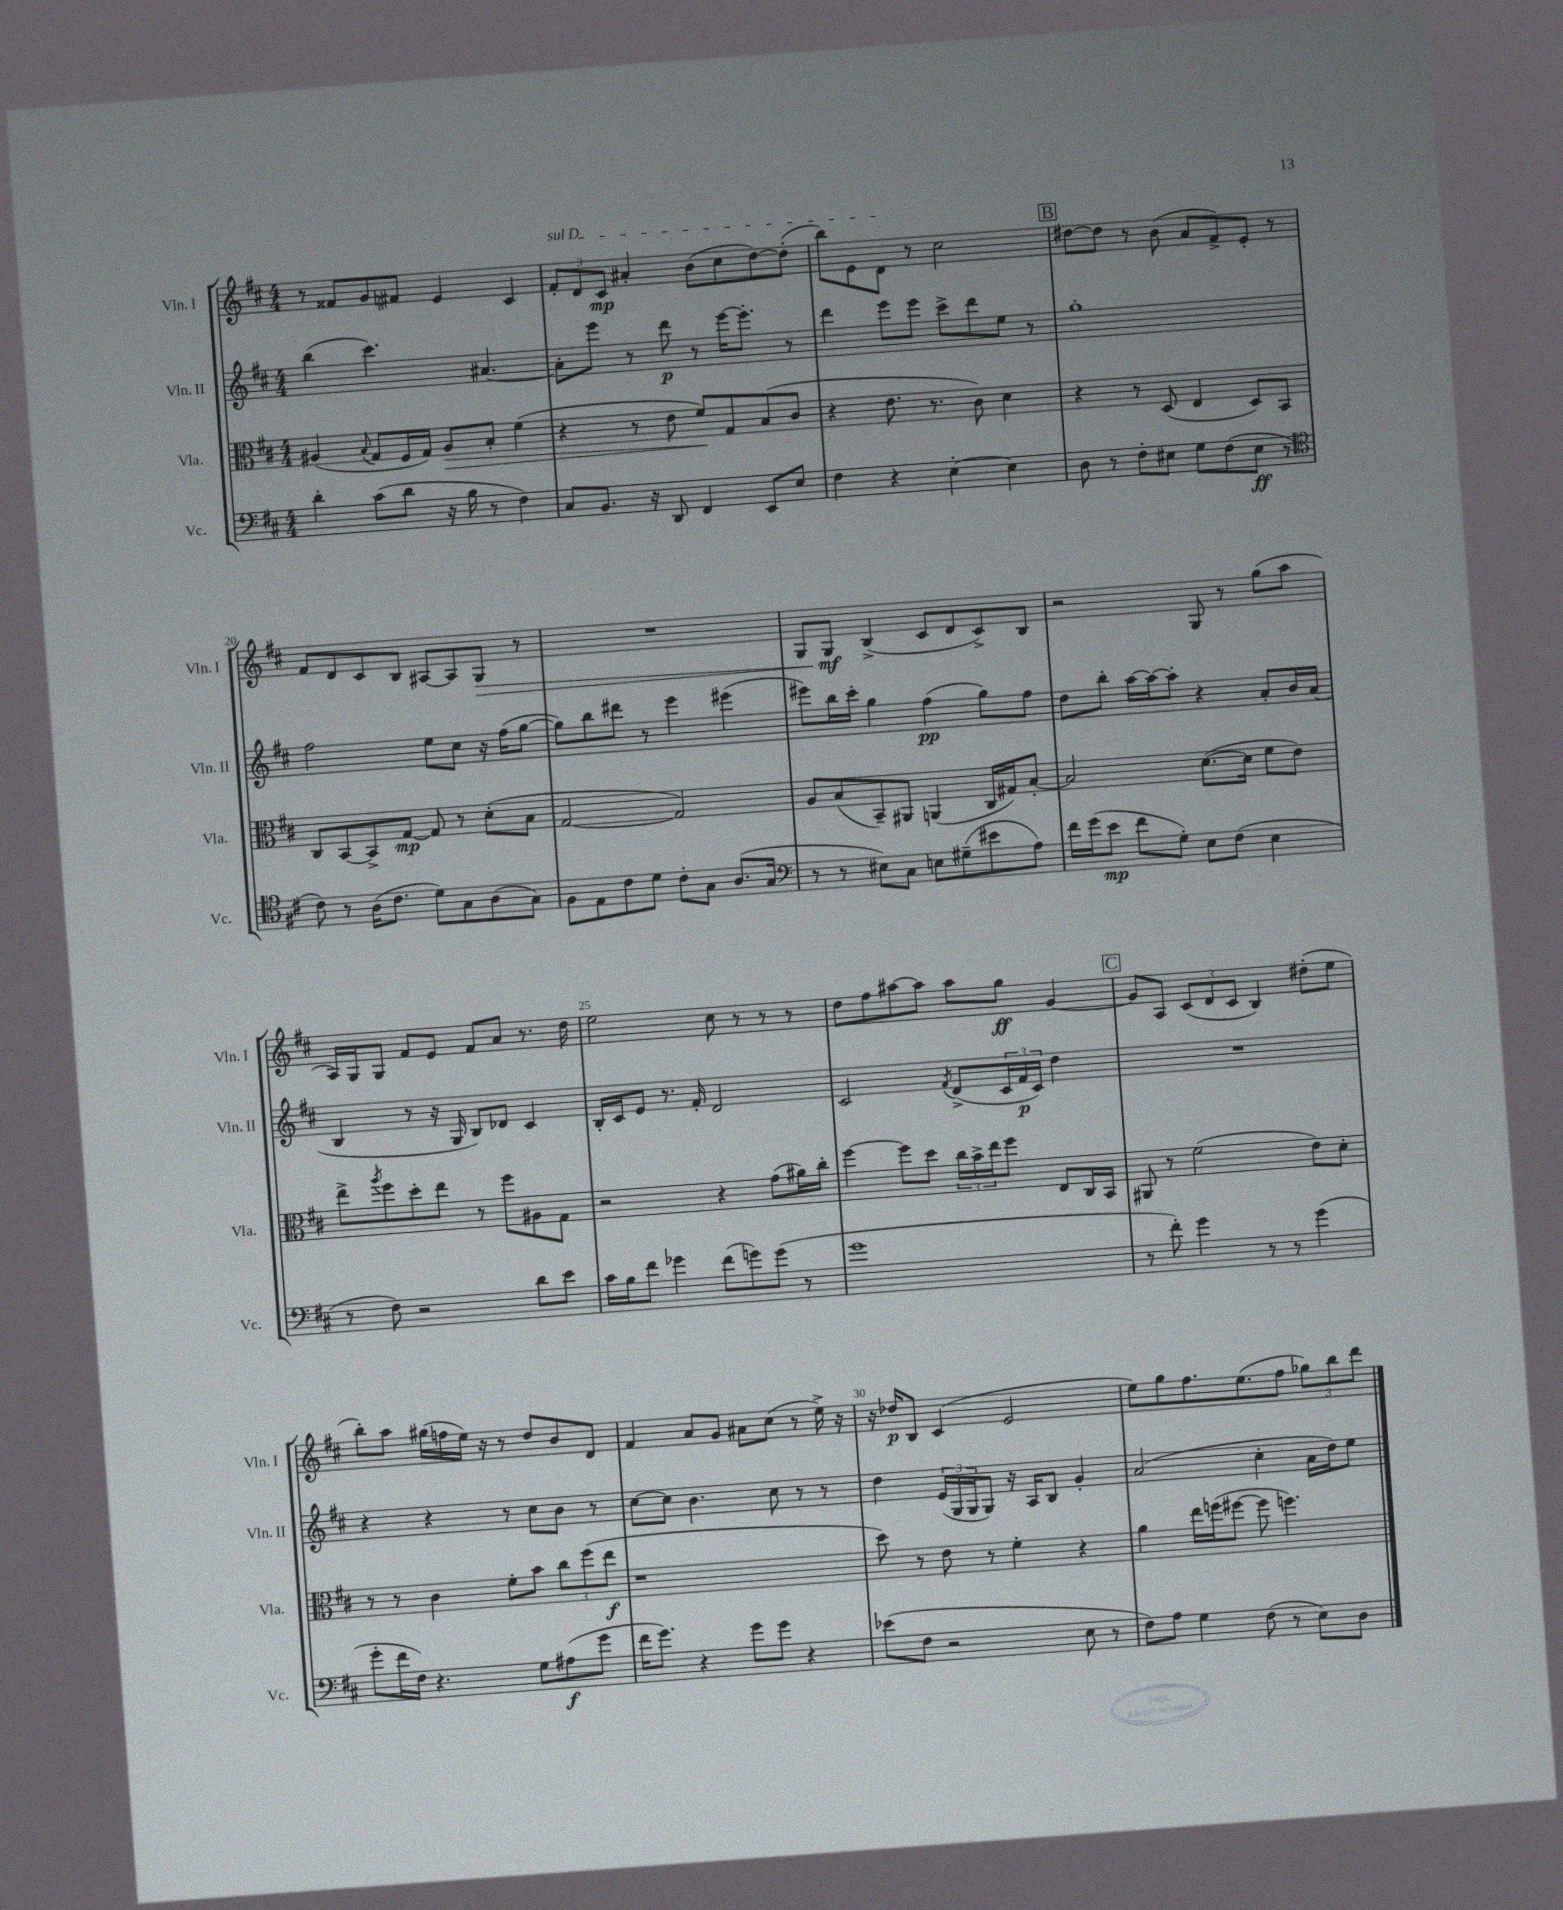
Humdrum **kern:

**kern	**kern	**kern	**kern
*staff4	*staff3	*staff2	*staff1
*clefF4	*clefC3	*clefG2	*clefG2
*k[f#c#]	*k[f#c#]	*k[f#c#]	*k[f#c#]
*M4/4	*M4/4	*M4/4	*M4/4
4d'\	(4A#/	(4bb\	8r
.	.	.	8f##/L
.	8qqB/	.	.
(8c#\L	8G/L	4.ccc#\)	8g/
8d\J	16F#/L	.	8f#/J
.	16G/JJ)	.	.
16r	8A#/L	.	4e/
16B\	.	.	.
8r	8B'/J	[4.a#/	.
4F#\)	(4f#\	.	4c#/
=	=	=	=
8C#/L	4r	8a#'\]L	12f#'/L
.	.	.	12d/
8.BB/J	.	8eee\J	.
.	.	.	12c#/J
.	8r	8r	4a#'/
16r	.	.	.
8DD/	8e\	8ddd\	.
4FF#/	8f#/L)	8r	(8b\L
.	8G/	[16eee\LK	8cc#\
.	.	8.eee'\]J	.
8EE/L	(8B/	.	[8dd\)
8E/J	8c#/J	8r	(8dd'\]J
=	=	=	=
4F#\	4r	4ddd\	8bb\L)
.	.	.	8e\
4r	8.e\	8eee\L	8d\J
.	.	8eee\J	8r
.	8.r	.	.
[4E'\	.	8ccc#^\L	2cc#\
.	8c#\)	8ddd\	.
4E\]	4d\	8ee\J	.
.	.	8r	.
=	=	=	=
8D\	4r	1gg'	[8dd#\L
8r	.	.	8dd#\]J
8F#'\L	8r	.	8r
8E#\J	(8D/	.	(8b\
8G\L	4E/	.	8a/L
(8F#\	.	.	8f#^/)
8E#\J	8D/L)	.	8e'/J
8r	8BB/J	.	8r
=	=	=	=
*clefC4	*	*	*
8c#\)	8C#/L	2ff#\	8f#/L
8r	[8BB/	.	8d/
(16A\LK	8BB^/]	.	8c#/
8.c#\J	.	.	.
.	[8G/J	.	8B/J
8d\L)	8G/]	8ee\L	[8A#/L
8G\	8r	8cc#\J	8A#/]
(8A\	(8d'\L	16r	8G/J
.	.	(16ff#\LK	.
8G\J)	8B\J	[8gg\J	8r
=	=	=	=
8F#\L	[2G/	8gg\]L)	1r
8E\	.	8bb\	.
8c#\	.	8ddd#\J	.
8d\J	.	8r	.
8c#'\L	2G/])	4eee\	.
8G\J	.	.	.
(8.A/L	.	(4eee#\	.
16G/Jk	.	.	.
=	=	=	=
*clefF4	*	*	*
8r	8A/L	8eee#\L)	8G/L
8r	(8B/	16bb\L	8G/J
.	.	16ccc#'\JJ	.
8E#\L)	8BB~/)	4gg\	(4B^/
8C#\J	8AA#/J	.	.
8E\L	(4AA/	(4ff#\	8c#/L
(8G#~\	.	.	8d/
8e#\	16C#/LL	8gg\L)	8c#^/)
.	16G#/J)	.	.
8A\J)	[8B'/J	8ff#\J	8B/J
=	=	=	=
16f#\LL	2B/]	8dd\L	2r
(16g\J	.	.	.
8e\J	.	8bb'\J	.
8f#\L	.	[16aa\LL	.
.	.	16aa\_J	.
8G'\J)	.	8aa'\]J	.
8E\L	([8.d\L	4r	8G/
(8F#\J	.	.	8r
.	16d\]Jk	.	.
4E\	8f#\L	8a'/L	(8gg\L
.	8e\J)	16b/L	8aa\J
.	.	(16a/JJ	.
=	=	=	=
8r	8ee^\L	4B/	16A/LL)
.	.	.	16G/J
.	8qaa/	.	.
8F#\)	8ff#\	.	8G/J
2r	8dd'\	8r	8f#/L
.	8ee\J	16r	8e/J
.	.	16G/	.
.	8r	8B/L)	8f#/L
.	8ff#\L	8d-/J	8a/J
8d\L	8A#\	4c#/	8.r
8e\J	8G\J	.	.
.	.	.	16dd\
=	=	=	=
16c#\LL	2r	16B'/LL	2ee\
16B\J	.	16c#/J	.
8f#\J	.	8e/J	.
4g-\	.	8.r	.
.	.	16f#'/	.
(8f#\L	4r	2d/	8cc#\
8g\)	.	.	8r
(8g\J	(8g\L	.	8r
8r	16a#\L)	.	8r
.	16cc#'\JJ	.	.
=	=	=	=
1g	[4ff#\	2c#/	8dd\L
.	.	.	8ff#\
.	8ff#\]L	.	[8aa#\
.	8dd\J	.	8aa#\]J
.	.	8qf#/	.
.	24cc#\LL	(8d^/L	8aa#\L
.	24b^\	.	.
.	24ee\J	.	.
.	8ff#\J	24c#/L	8gg\J
.	.	24f#/	.
.	.	24c#/JJ)	.
.	8E/L	4dd\	[4g/
.	16C#/L	.	.
.	16BB/JJ	.	.
=	=	=	=
8r	8AA#/	1r	8g/]L
8f#'\)	8r	.	8A/J
4g\	(2f#\	.	(12c#/L
.	.	.	12d/
.	.	.	12c#/J
8r	.	.	4B/)
8r	.	.	.
(4g\	8e\L)	.	(8dd#'\L
.	8d'\J	.	8ee\J
=	=	=	=
8g'\L	8r	4r	8bb'\L)
16f#\L	8r	.	8aa\J
16F#\JJ)	.	.	.
4.r	4c#\	4r	(16gg#\LL
.	.	.	16ff\
.	.	.	16ee\JJ)
.	.	.	16r
.	8f#'\L	8r	8r
8G\L	8b\J	8cc#\L	8dd/L
(8A#\	12cc#\L	8b\J	8b/
.	(12ff#\	.	.
8g\J	.	8r	8d/J
.	12ee\J	.	.
=	=	=	=
16f#\LK	1r	[8cc#\L	4f#/
8.g\J)	.	.	.
.	.	8cc#\]J	.
4r	.	4.b\	8a/L
.	.	.	8g/J
8g\L	.	.	8a#\L
8g\J	.	8cc#\	(8cc#\J
4r	.	8r	8r
.	.	8r	16ee^\)
.	.	.	16r
=	=	=	=
(8e-\L	8dd\)	4dd\	16r
.	.	.	16dd-/LK
8F#\J	8r	.	8B/J
2r	8e\	(24e/LL	(4c#/
.	.	24G/	.
.	.	24G/J	.
.	8r	8G/J)	.
.	4f#'\	16r	2e/
.	.	16A/LK	.
.	.	8B/J	.
8E\	4r	4g'/	.
8r	.	.	.
=	=	=	=
8F#\L)	4a\	(2a/	8ee\L)
8A\J	.	.	8gg\
4G\	16ee\LL	.	8.ff#\
.	(16ff\J	.	.
.	[8ff#\J	.	.
.	.	.	(8.ee\
(8F#\	8ff#\]	4cc#'\	.
8r	4.ff\)	.	8ff#\J
8E\L)	.	16a\LL	12gg-\L)
.	.	16dd\J)	.
.	.	.	12bb\
8D\J	.	8ee\J	.
.	.	.	12ddd\J
==	==	==	==
*-	*-	*-	*-
